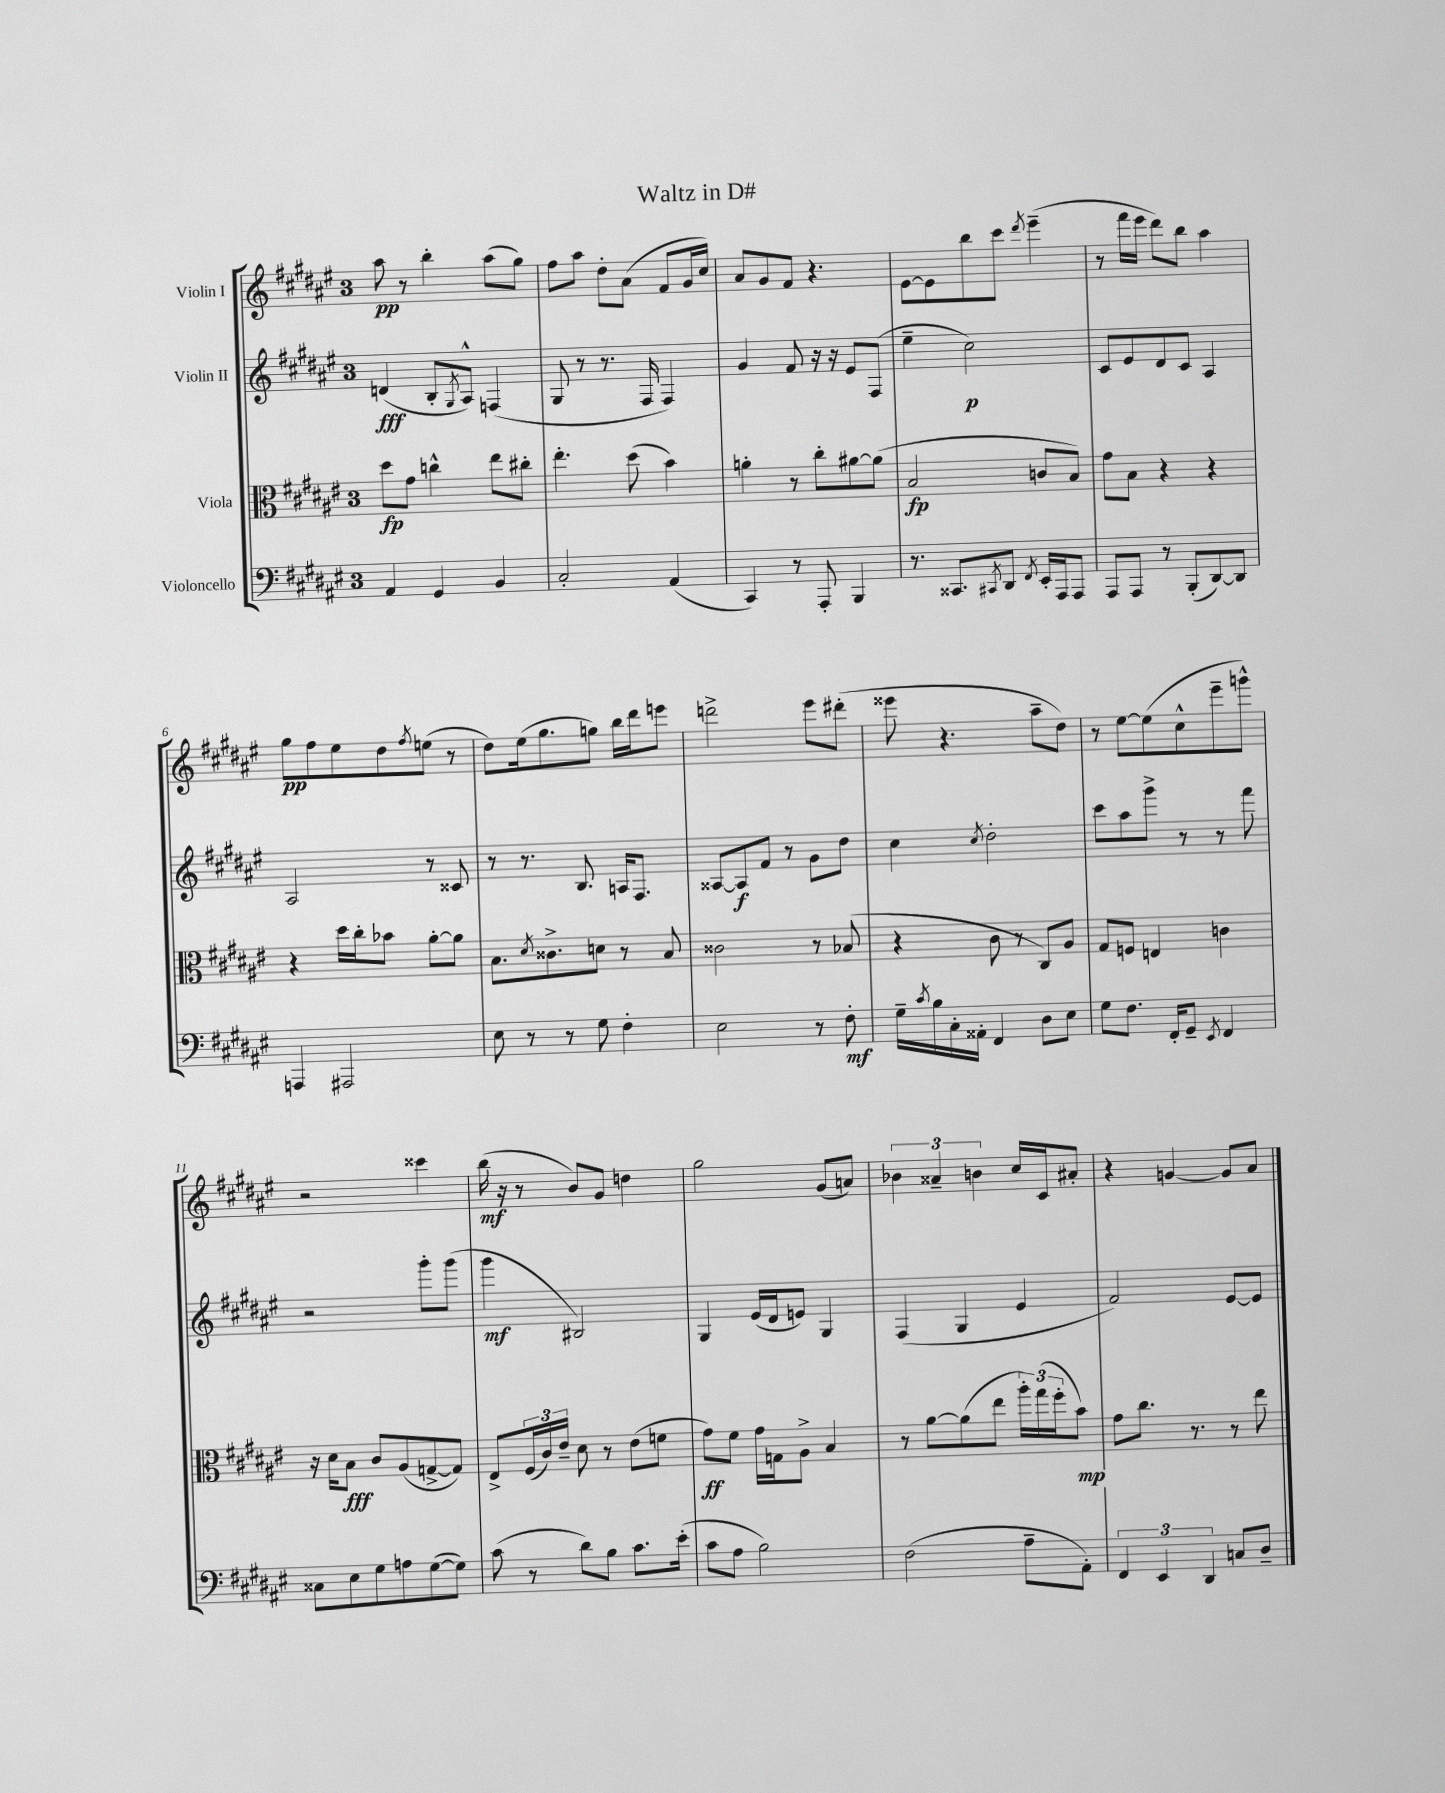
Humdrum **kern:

**kern	**kern	**kern	**kern
*staff4	*staff3	*staff2	*staff1
*clefF4	*clefC3	*clefG2	*clefG2
*k[f#c#g#d#a#e#]	*k[f#c#g#d#a#e#]	*k[f#c#g#d#a#e#]	*k[f#c#g#d#a#e#]
*M3/4	*M3/4	*M3/4	*M3/4
4AA#/	8dd#\L	(4d/	8aa#\
.	8g#\J	.	8r
4GG#/	4cc^^\	8B'/L	4bb'\
.	.	8qG#/	.
.	.	8A#^^/J)	.
4BB/	8ee#\L	(4F/	(8aa#\L
.	8cc#'\J	.	8gg#\J)
=	=	=	=
2C#'/	4.ee#'\	8G#/	8ff#\L
.	.	8r	8aa#\J
.	.	8.r	8dd#'\L
.	(8dd#\	.	(8a#\J
.	.	16F#/	.
(4AA#/	4b\)	4F#/)	8f#/L
.	.	.	16g#/L
.	.	.	16cc#/JJ)
=	=	=	=
4CC#/)	4a'\	4g#/	8a#/L
.	.	.	8g#/
8r	8r	8f#/	8f#/J
8AAA#'/	8cc#'\L	16r	4.r
.	.	16r	.
4BBB/	[8a#\	8e#/L	.
.	(8a#\]J	(8F#/J	.
=	=	=	=
8.r	2B/	4ee#~\	[8e#\L
.	.	.	8e#\]
8.CC##/L	.	.	.
.	.	2cc#\)	8bb\
8qCC#/	.	.	.
8DD#/J	.	.	8ccc#\J
8qFF#/	.	.	8qddd#/
16EE#'/LL	8c/L	.	(4eee#~\
16AAA#/J	.	.	.
8AAA#/J	8B/J)	.	.
=	=	=	=
8AAA#/L	8g#\L	8c#/L	8r
8AAA#/J	8B\J	8e#/	16fff#\LL
.	.	.	16eee#\JJ
8r	4r	8d#/	8ddd#\L)
(8BBB'/L	.	8c#/J	8bb\J
[8DD#/)	4r	4A#/	4aa#\
8DD#/]J	.	.	.
=	=	=	=
4AAA/	4r	2A#/	8gg#\L
.	.	.	8ff#\
2AAA#/	16dd#\LL	.	8ee#\
.	16cc#'\J	.	.
.	8b-\J	.	8dd#\
.	.	.	8qff#/
.	[8a#'\L	8r	(8ee\J
.	8a#\]J	8c##/	8r
=	=	=	=
8E#\	8.B\L	8r	8dd#\L)
8r	.	8.r	(16ee#\k
.	8qd#/	.	.
.	8.c##^\	.	8.gg#\
8r	.	.	.
.	.	8.B/	.
8G#\	8d\J	.	8gg\J)
4F#'\	8r	16A/LK	16bb\LL
.	.	8.F#/J	16ddd#\J
.	8B/	.	8eee\J
=	=	=	=
2E#\	2c##\	[8A##/L	2ddd^\
.	.	8A##/]	.
.	.	8f#/J	.
.	.	8r	.
8r	8r	8g#\L	8eee#\L
8F#'\	(8B-/	8dd#\J	(8ddd#'\J
=	=	=	=
16G#~\LL	4r	4cc#\	8eee##\
8qc#/	.	.	.
16B\	.	.	.
16C#'\	.	.	4.r
16AA##'\JJ	.	.	.
.	.	8qcc#/	.
4FF#/	8c#\	2dd#'\	.
.	8r	.	.
8D#\L	8C#/L)	.	8aa#~\L
8E#\J	8A#/J	.	8dd#\J)
=	=	=	=
8G#\L	8G#/L	8ccc#\L	8r
8.F#\J	8F/J	8aa#\	[8ee#\L
.	4E/	8ggg#^\J	(8ee#\]
16FF#'/LK	.	.	.
8GG#~/J	.	8r	8cc#^^\
8qEE#/	.	.	.
4FF#/	4c\	8r	8eee#~\
.	.	8fff#\	8ggg^^\J)
=	=	=	=
8C##\L	16r	2r	2r
.	16d#\LK	.	.
8E#\	8B\J	.	.
8G#\	8c#/L	.	.
8A\	(8A#/	.	.
([8G#\	[8G^/	8ggg#'\L	4ccc##\
8G#\]J)	8G/]J)	(8ggg#\J	.
=	=	=	=
(8c#\	8E#^/L	4ggg#\	(16bb\
.	.	.	16r
8r	(24F#/L	.	8r
.	24c#/)	.	.
.	24e#~/JJ	.	.
8d#\L)	8d#\	2B#/)	8b/L)
8B\J	8r	.	8g#/J
8.c#\L	(8e#\L	.	4dd\
.	8f\J	.	.
(16e#'\Jk	.	.	.
=	=	=	=
8c#\L	8g#\L)	4G#/	2gg#\
8A#\J	8f#\J	.	.
2B\)	16g#\LL	(16e#/LL	.
.	16G\J	16d#/J	.
.	8A#^\J	8e/J)	.
.	4B/	4G#/	(8g#/L
.	.	.	8a/J)
=	=	=	=
(2F#\	8r	(4F#/	6b-\
.	[8a#\L	.	.
.	.	.	6a##~/
.	(8a#\]	4G#/	.
.	.	.	6b\
.	8ee#\J	.	.
8A#~\L	24aa#'\LL)	4e#/	16cc#/LL
.	(24gg#\	.	.
.	.	.	16c#/J
.	24ff#'\J	.	.
8AA#'\J)	8b\J)	.	8a#'/J
=	=	=	=
6FF#/	8g#\L	2f#/)	4r
.	8.cc#\J	.	.
6EE#/	.	.	.
.	.	.	[4g/
.	8.r	.	.
6DD#/	.	.	.
8C/L	8r	[8e#/L	8g/]L
8D#~/J	8ee#\	8e#/]J	8a#/J
==	==	==	==
*-	*-	*-	*-
